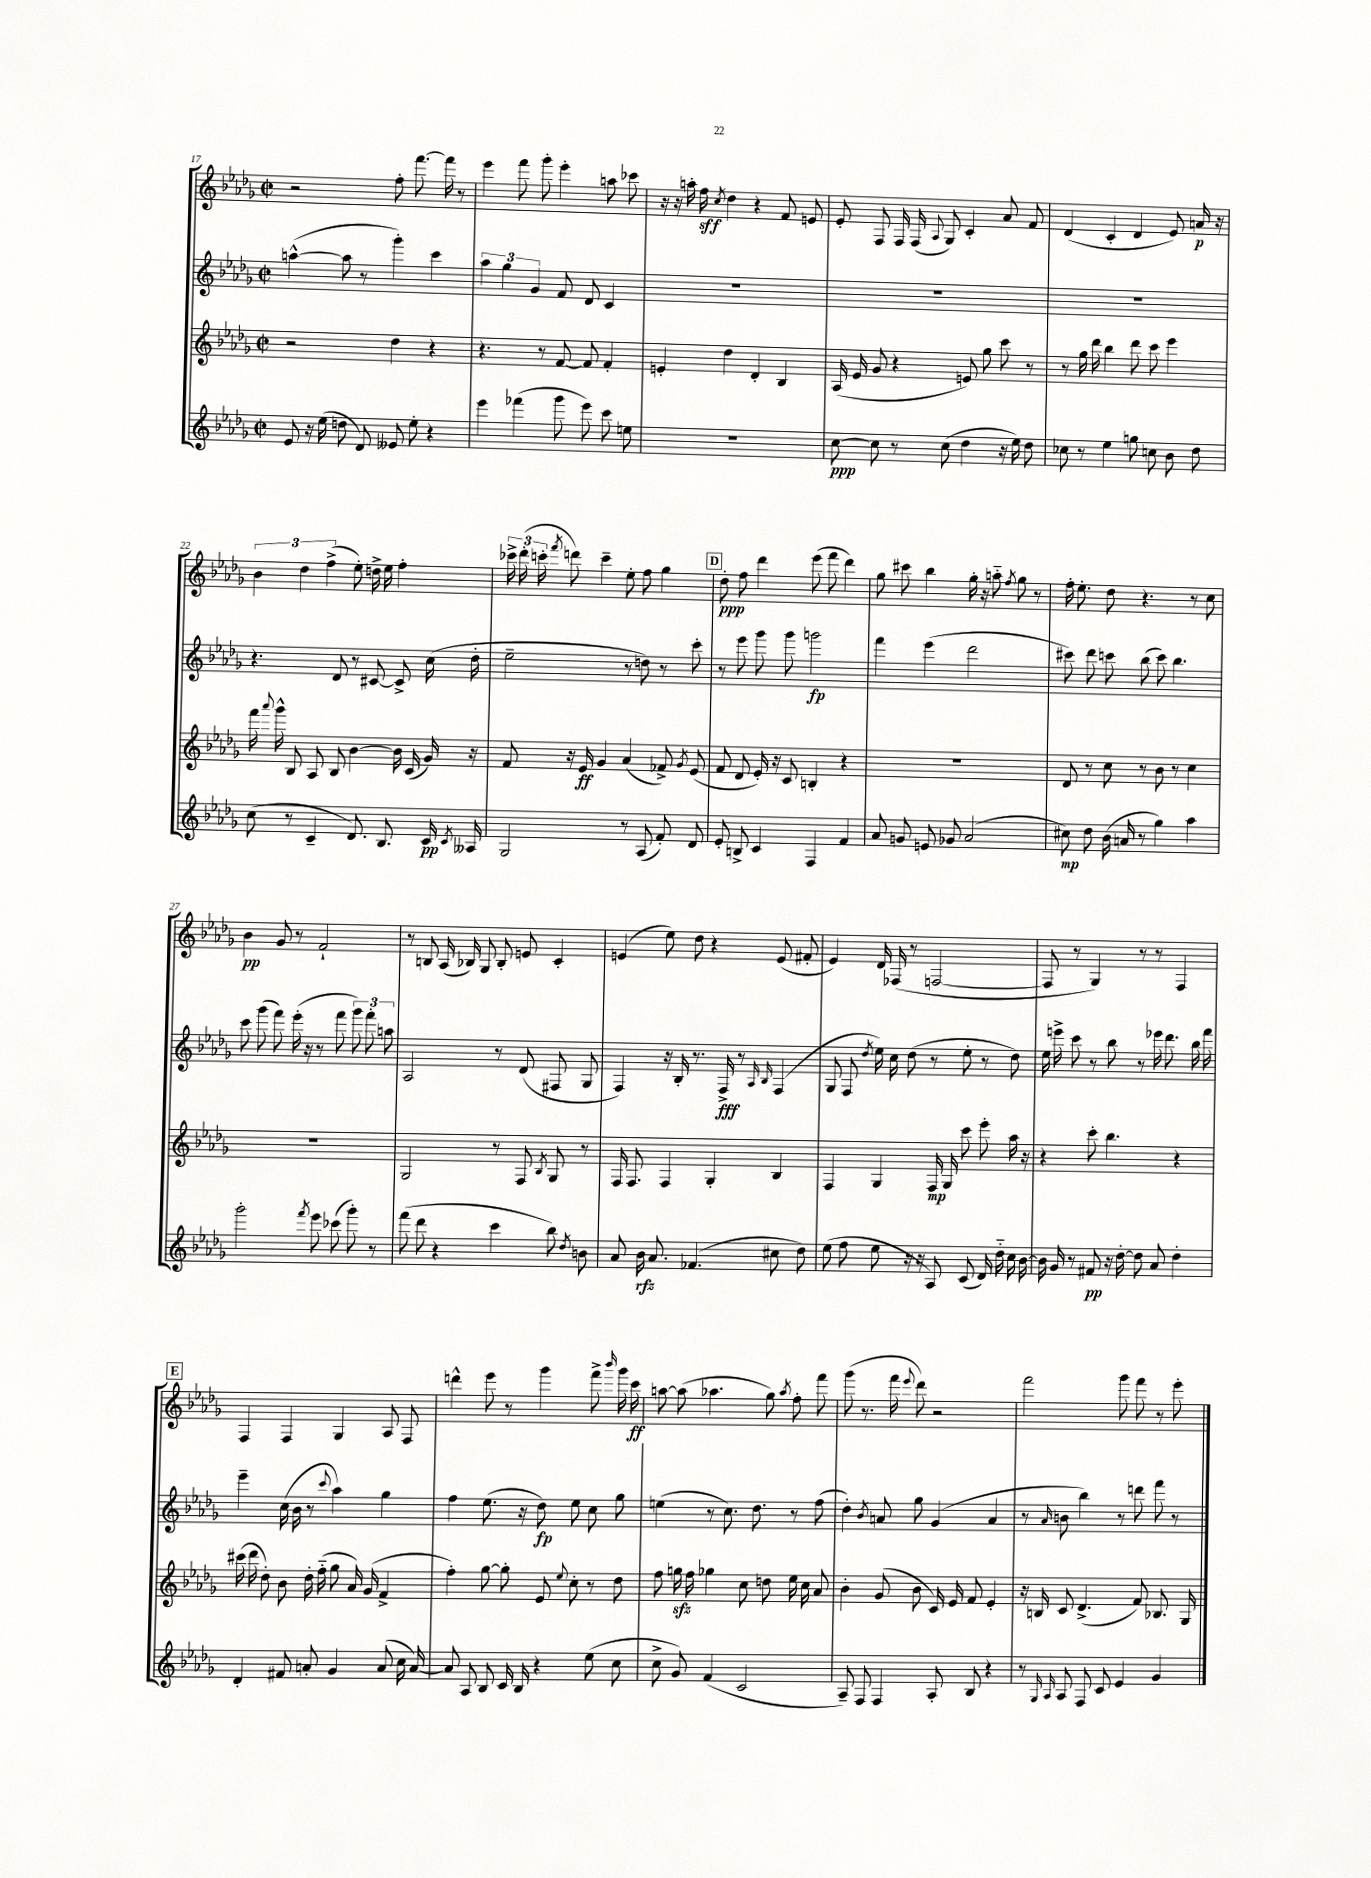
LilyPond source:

<<
\new StaffGroup <<
\new Staff = "s0" {
    \clef treble \key des \major \defaultTimeSignature \time 2/2
    \autoBeamOff r2 f''8-. f'''8.~ f'''16 r8 |
    ees'''4 f'''8 ges'''8-. ees'''4-. a''8 ces'''8 |
    r16 r16 a''16-. f''16\sff \acciaccatura { c''8 } des''4 r4 f'8 e'8 |
    ees'8-. f8 f16 f16( \appoggiatura { aes8 } ges8) c'4-. aes'8 f'8 |
    des'4( c'4-. des'4 ees'8) a'16\p r16 |
    \tuplet 3/2 { bes'4 des''4 f''4->( } ees''8-.) d''16-> ees''16 f''4-. |
    \tuplet 3/2 { ces'''16-> des'''16-.( c'''16-. } \acciaccatura { f'''8 } d'''8) c'''4-- ees''8-. f''8 ges''4 |
    \mark \markup { \box "D" } des''8-.\ppp f''8 des'''4 ees'''8( f'''8 des'''4) |
    ges''8 cis'''8 bes''4 ges''16-. r16 a''8-_ \acciaccatura { f''8 } ges''8 r8 |
    f''16-. ees''8.-. des''8 r4. r8 c''8 |
    bes'4\pp ges'8 r8 f'2-! |
    r8 b8 aes16( bes16) ges8 bes8-. e'8 c'4-. |
    e'4( ees''8) des''8 r4 e'8( fis'8-. |
    ees'4) des'16 fes16( r8 f2~ |
    f8 r8 ges4) r8 r8 f4 |
    \mark \markup { \box "E" } f4 f4 ges4 aes8 f8 |
    d'''4-^ ees'''8 r8 ges'''4 f'''8-> \grace { bes'''16 } ges'''16 c'''16\ff |
    a''8~ a''8( aes''4. ges''8) \acciaccatura { aes''8 } f''8-. f'''8 |
    ges'''8( r8. f'''16 \appoggiatura { ees'''8 } des'''8) r2 |
    f'''2 ges'''8 f'''8 r8 ees'''8-. \bar "|." |
}
\new Staff = "s1" {
    \clef treble \key des \major \defaultTimeSignature \time 2/2
    \autoBeamOff a''4~-^( a''8 r8 ges'''4-.) c'''4 |
    \tuplet 3/2 { aes''4 ges''4 ges'4 } f'8 des'8 c'4 |
    R1 |
    R1 |
    R1 |
    r4. des'8 r8 cis'8~ cis'8-> c''16( des''16-. |
    ees''2-- r8 d''8) r8 c'''8-. |
    \mark \markup { \box "D" } r8 ees'''8 ges'''8 ges'''8 g'''2\fp |
    f'''4 ees'''4( des'''2 |
    cis'''8) des'''8 c'''8 bes''8( c'''8) bes''4. |
    c'''8 ges'''8( f'''8) ees'''16-.( r16 r8 f'''8 \tuplet 3/2 { ges'''8) f'''8-. a''8 } |
    aes2 r8 des'8( fis8 ges8 |
    f4) r16 bes16-. r8. f16->\fff r8 \grace { aes16 bes16 } f4( |
    ges8 f8 \acciaccatura { des''8 } ees''16) c''16 des''8( r8 ees''8-. r8 des''8) |
    ees''16 e'''16-> c'''8 r8 bes''8 r8 ees'''16 des'''8. bes''16 f'''16 |
    \mark \markup { \box "E" } ees'''4-- c''16( bes'16 r8 \appoggiatura { c'''8 } aes''4) ges''4 |
    f''4 ees''8.( r16 des''8\fp) ees''8 c''8 ges''8 |
    e''4( r8 c''8.) des''8. r8 f''8( |
    des''4-.) \acciaccatura { bes'8 } a'8 ges''8 ges'4( a'4 |
    r8 \grace { aes'16 } b'8 bes''4) r8 d'''8 f'''8 r8 \bar "|." |
}
\new Staff = "s2" {
    \clef treble \key des \major \defaultTimeSignature \time 2/2
    \autoBeamOff r2 des''4 r4 |
    r4. r8 f'8~ f'8 f'4-. |
    e'4-. des''4 des'4-. bes4 |
    aes16( ees'16 ges'8 r4 e'8) ges''8 c'''8 r8 |
    r8 ges''16 des'''16 bes''4 des'''8 c'''8 ees'''4 |
    f'''16 \appoggiatura { aes'''8 } ges'''16-^ bes8 aes8 bes8 bes'4~ bes'16 c'16( ges'16) r16 |
    f'8 r16 ees'16\ff ges'4 aes'4( fes'8->) \acciaccatura { ges'8 } ees'8( |
    \mark \markup { \box "D" } f'8 des'8 ees'16-.) r16 c'8 b4-. r4 |
    R1 |
    des'8 r8 c''8 r8 bes'8 r8 c''4 |
    R1 |
    ges2 r8 f8 \acciaccatura { bes8 } ges8 r8 |
    f16 f8. f4 ges4-. bes4 |
    f4 ges4 f16\mp ges16 c'''8 ees'''8-. aes''16 r16 |
    r4 c'''8-. bes''4. r4 |
    \mark \markup { \box "E" } cis'''16( des'''16 des''8-.) bes'8 des''16-. f''16-_( ges''8 aes'16) ges'16( f'4-> |
    f''4-.) ges''8~ ges''8-. ees'8 \appoggiatura { ees''8 } c''8-. r8 des''8 |
    f''8 g''16\sfz f''16 ges''4 c''8 d''8 ees''16 c''16 aes'8 |
    bes'4-. ges'8( bes'8 c'16) ees'16 f'8 ees'4-. |
    r16 b16 c'8 des'4.->( f'8) bes8. ges16 \bar "|." |
}
\new Staff = "s3" {
    \clef treble \key des \major \defaultTimeSignature \time 2/2
    \autoBeamOff ees'8 r16 ees''16( d''8 des'8) eeses'8 ees''8-. r4 |
    ees'''4 fes'''4( ges'''8 ees'''8) c'''8 e''8 |
    R1 |
    c''8~\ppp c''8 r8 c''8( des''4 r16 ees''16) des''8 |
    ces''8 r8 ees''4 g''8 c''8 bes'8 des''8 |
    c''8( r8 c'4-- des'8.) bes8. c'16\pp \acciaccatura { c'8 } aeses16 |
    ges2 r8 aes8( f'8-.) des'8 |
    \mark \markup { \box "D" } ees'8-. b8-> c'4 f4 f'4 |
    aes'8 g'8 e'8 ges'8 aes'2( |
    cis''8\mp) des''8 bes'16( a'16 r8 ges''4) aes''4 |
    ges'''2-. \acciaccatura { f'''8 } ees'''8 ces'''8( ges'''8-.) r8 |
    f'''8( des'''8 r4 c'''4 bes''8) \acciaccatura { des''8 } b'8 |
    aes'8 bes'16\rfz aes'8. fes'4.( cis''8 des''8) |
    ees''8( f''8 ees''8 r16 r16 aes8) c'8( des'16) des''16-_ c''16 bes'16~ |
    bes'16 ges'16 r8 fis'8\pp r16 des''16~-. des''8 aes'8 des''4-. |
    \mark \markup { \box "E" } des'4-. fis'8 a'8-. ges'4 a'8( c''16 a'16~) |
    a'8 aes8 bes8 c'16 bes16 r4 ees''8( c''8 |
    c''8-> ges'8) f'4( c'2 |
    aes8--) f8 f4 aes8-. bes8 r4 |
    r8 \grace { ges16 aes16 } aes8 f8 c'8 ees'4 ges'4 \bar "|." |
}
>>
>>
\layout { \context { \Score currentBarNumber = #17 } }
